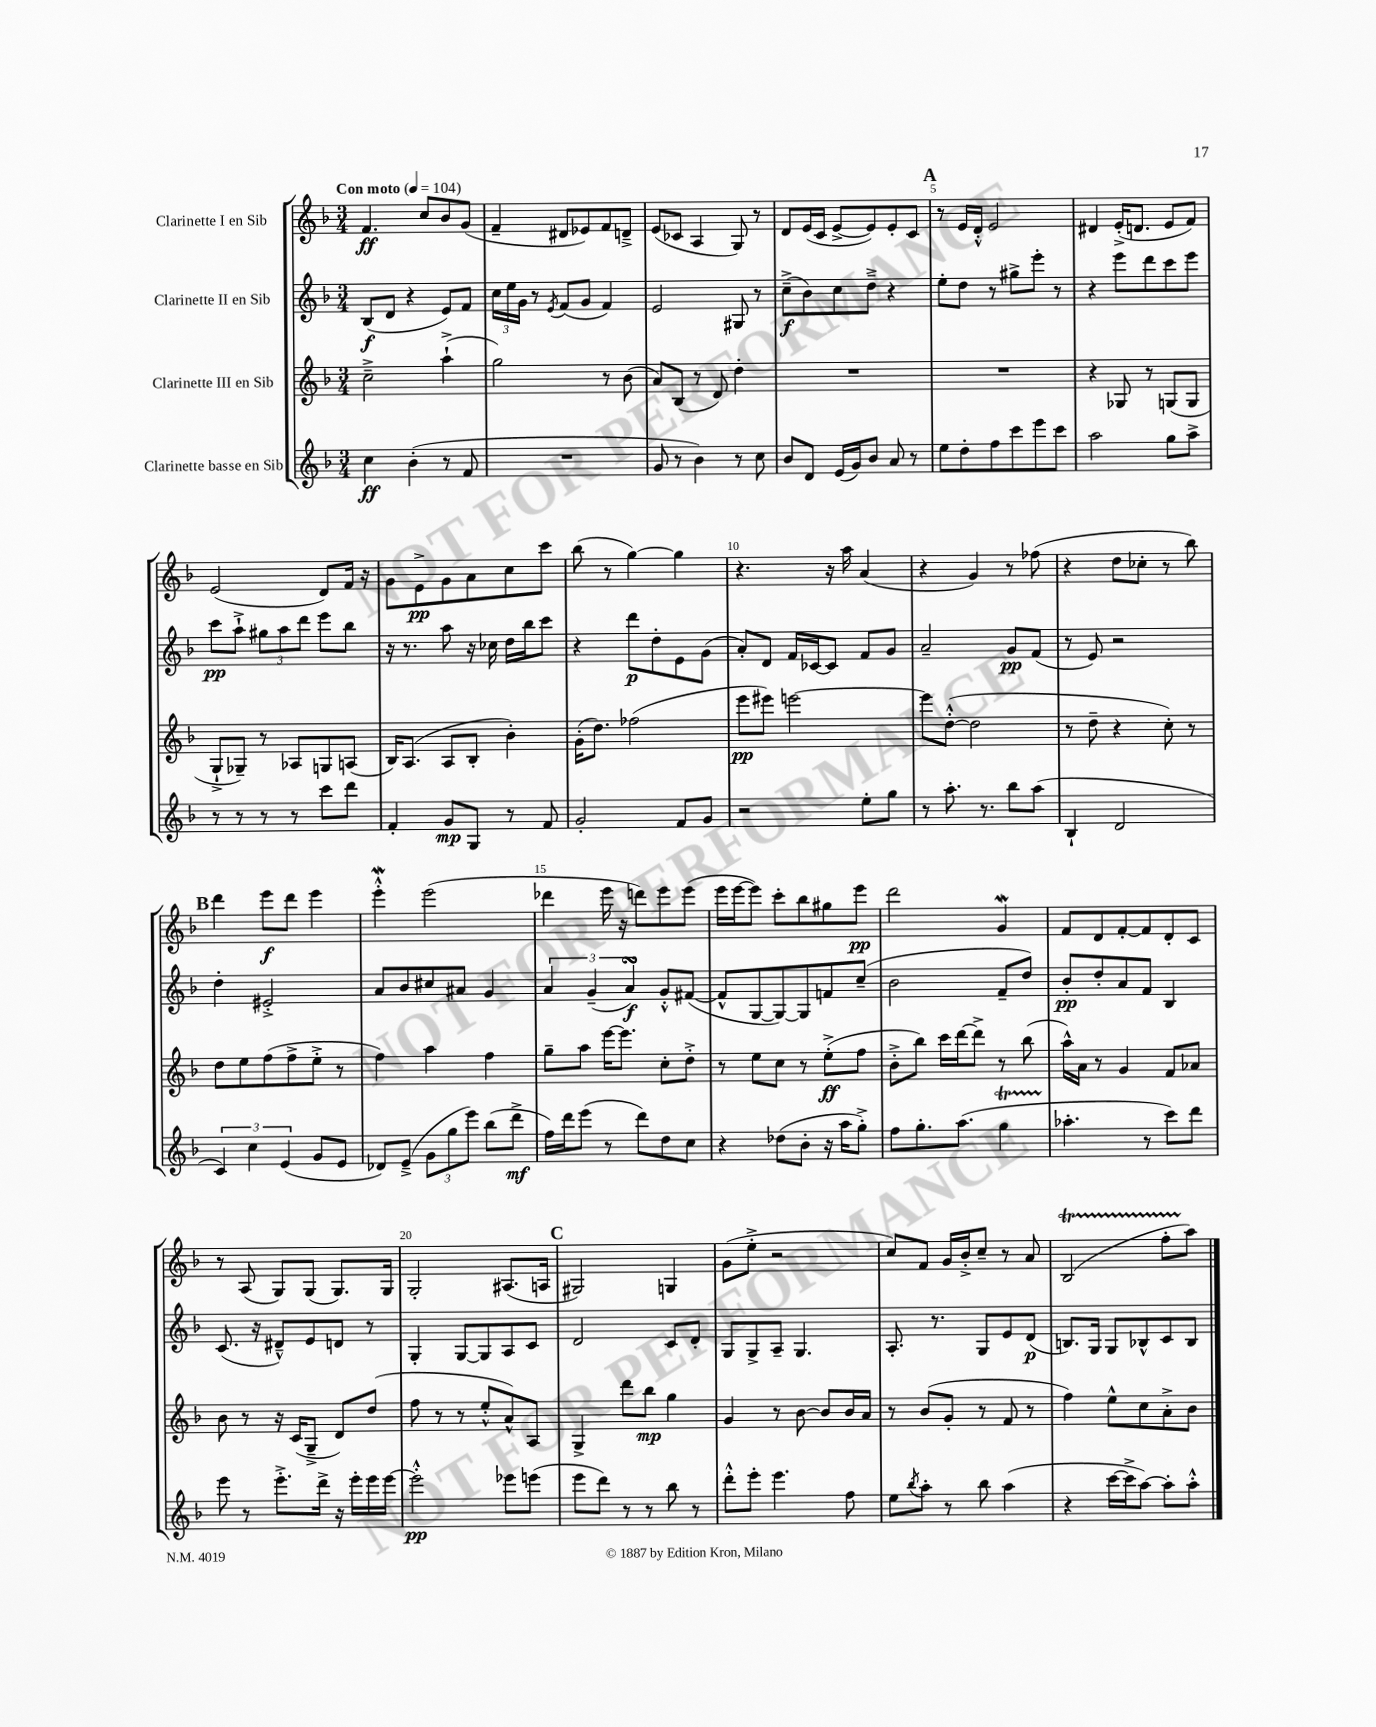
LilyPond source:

<<
\new StaffGroup <<
\new Staff = "s0" \with { instrumentName = "Clarinette I en Sib" } {
    \clef treble \key f \major \numericTimeSignature \time 3/4 \tempo "Con moto" 4 = 104
    f'4.\ff c''8 bes'8 g'8( |
    f'4-- dis'8 ees'8) f'8 d'8---> |
    e'8( ces'8 a4 g8) r8 |
    d'8 e'16( c'16 e'8~-> e'8) e'8-. c'8 |
    \mark \markup { \bold "A" } r8 e'16 d'16-.-^ e'2 |
    dis'4 e'16-.->( d'8. e'8 f'8) |
    e'2( d'8) f'16 r16 |
    g'8 e'8->\pp g'8 a'8 c''8 c'''8 |
    bes''8( r8 g''4~) g''4 |
    r4. r16 a''16 a'4( |
    r4 g'4) r8 fes''8( |
    r4 d''8 ces''8-. r8 bes''8) |
    \mark \markup { \bold "B" } d'''4 e'''8\f d'''8 e'''4 |
    e'''4-.-^\mordent e'''2( |
    des'''4 e'''16 r16 d'''8) e'''8 e'''8( |
    e'''16 e'''16~ e'''8) c'''8-. bes''8 gis''8 e'''8\pp |
    d'''2 g'4\mordent |
    f'8 d'8 f'8~-. f'8 d'8-. c'8 |
    r8 a8( g8) g8( g8.) g16 |
    g2-. ais8.( a16 |
    \mark \markup { \bold "C" } gis2) g4 |
    g'8( e''8-.-> r2 |
    c''8) f'8 g'16 bes'16-.-> c''8-- r8 a'8 |
    bes2\startTrillSpan( f''8-. a''8\stopTrillSpan) \bar "|." |
}
\new Staff = "s1" \with { instrumentName = "Clarinette II en Sib" } {
    \clef treble \key f \major \numericTimeSignature \time 3/4
    bes8\f( d'8 r4 e'8) f'8 |
    \tuplet 3/2 { c''16 e''16 g'16 } r8 \acciaccatura { e'8 } f'8( g'8 f'4) |
    e'2 gis8 r8 |
    c''8--->\f( bes'8) c''8 d''8---> r4 |
    \mark \markup { \bold "A" } e''8-. d''8 r8 gis''8-> e'''8-. r8 |
    r4 e'''8 d'''8 c'''8 e'''8 |
    c'''8\pp a''8-!-> \tuplet 3/2 { gis''8 a''8 d'''8 } e'''8 bes''8 |
    r16 r8. a''8 r16 ces''16 d''16 bes''16 c'''8 |
    r4 d'''8\p d''8-. e'8 g'8( |
    a'8-.) d'8 f'16 ces'16~ ces'8 f'8 g'8 |
    a'2-- g'8\pp f'8( |
    r8 e'8) r2 |
    \mark \markup { \bold "B" } d''4-. eis'2-.-> |
    a'8 bes'8 cis''8 ais'8 g'4 |
    \tuplet 3/2 { a'4 g'4--( a'4\turn\f) } g'8-.-^ fis'8~( |
    fis'8-^ g8~ g8~) g8 f'8 c''8--( |
    bes'2 f'8-- d''8) |
    bes'8-.\pp d''8-. a'8 f'8 bes4 |
    c'8.( r16 dis'8---^) e'8 d'8 r8 |
    g4-. g8~ g8 a8 c'8 |
    \mark \markup { \bold "C" } d'2 c'8 d'8-. |
    g8 g8-> a8-- g4. |
    a8.-. r8. g8 e'8 d'8\p( |
    b8.) g16 g8 bes8-^ c'8 bes8 \bar "|." |
}
\new Staff = "s2" \with { instrumentName = "Clarinette III en Sib" } {
    \clef treble \key f \major \numericTimeSignature \time 3/4
    c''2---> a''4-!->( |
    g''2) r8 bes'8( |
    a'8) bes8( r8 d'8) d''4-. |
    R2. |
    \mark \markup { \bold "A" } R2. |
    r4 ges8 r8 g8( g8 |
    g8-!-> ges8--) r8 aes8 g8 a8( |
    bes16) a8.( a8 bes8-. bes'4-.) |
    g'16-.( d''8.) fes''2( |
    e'''8\pp eis'''8) e'''2~ |
    e'''8 d''8~-.-^( d''2 |
    r8 d''8-- r4 c''8-.) r8 |
    \mark \markup { \bold "B" } d''8 e''8 f''8( f''8-> e''8-.-> r8 |
    f''4) a''4 f''4 |
    g''8-- a''8 e'''16~ e'''8. c''8-. d''8-.-> |
    r8 e''8 c''8 r8 e''8-.->\ff( f''8 |
    bes'8-.-> bes''8) c'''16 d'''16~ d'''8-> r8 bes''8( |
    a''16-^) a'16 r8 g'4 f'8 aes'8 |
    bes'8 r8 r16 c'16( g8---> d'8) d''8( |
    f''8 r8 r8 e''8-.-^ a'8-^) a8 |
    \mark \markup { \bold "C" } g4-> d'''8 bes''8\mp g''4 |
    g'4 r8 bes'8~ bes'8 bes'16 a'16 |
    r8 bes'8( g'8-. r8 f'8 r8 |
    f''4) e''8-^ c''8 a'8-.-> bes'8 \bar "|." |
}
\new Staff = "s3" \with { instrumentName = "Clarinette basse en Sib" } {
    \clef treble \key f \major \numericTimeSignature \time 3/4
    c''4\ff bes'4-.( r8 f'8 |
    R2. |
    g'8 r8 bes'4) r8 c''8 |
    bes'8 d'8 e'16( g'16) bes'8 a'8 r8 |
    \mark \markup { \bold "A" } e''8 d''8-. f''8 c'''8 e'''8 c'''8 |
    a''2 g''8 a''8-> |
    r8 r8 r8 r8 c'''8 d'''8 |
    f'4-. g'8\mp g8 r8 f'8 |
    g'2-. f'8 g'8 |
    r2 e''8-. g''8 |
    r8 a''8.-. r8. bes''8 a''8( |
    bes4-! d'2 |
    \mark \markup { \bold "B" } \tuplet 3/2 { c'4) c''4 e'4( } g'8 e'8 |
    des'8) e'8--->( \tuplet 3/2 { g'8 g''8 e'''8) } bes''8( d'''8->\mf |
    f''16) d'''16 e'''8( r8 d'''8) d''8 c''8 |
    r4 des''8( bes'8-. r16 a''16 g''8-.->) |
    f''8 g''8.-. a''8.( g''4\startTrillSpan |
    aes''4.-.\stopTrillSpan r8 c'''8) d'''8 |
    e'''8 r8 e'''8.-.-> d'''16-> r16 e'''16-. e'''16 e'''16~ |
    e'''2-.-^\pp ees'''8 e'''8( |
    \mark \markup { \bold "C" } e'''8 d'''8) r8 r8 bes''8 r8 |
    d'''8-.-^ e'''8-. e'''4. f''8 |
    e''8 \acciaccatura { bes''8 } a''8-. r8 bes''8 a''4( |
    r4 c'''16~ c'''16-> a''8~) a''8-. a''8-.-^ \bar "|." |
}
>>
>>
\layout { \context { \Score \override BarNumber.break-visibility = ##(#f #t #t) barNumberVisibility = #(every-nth-bar-number-visible 5) } }
